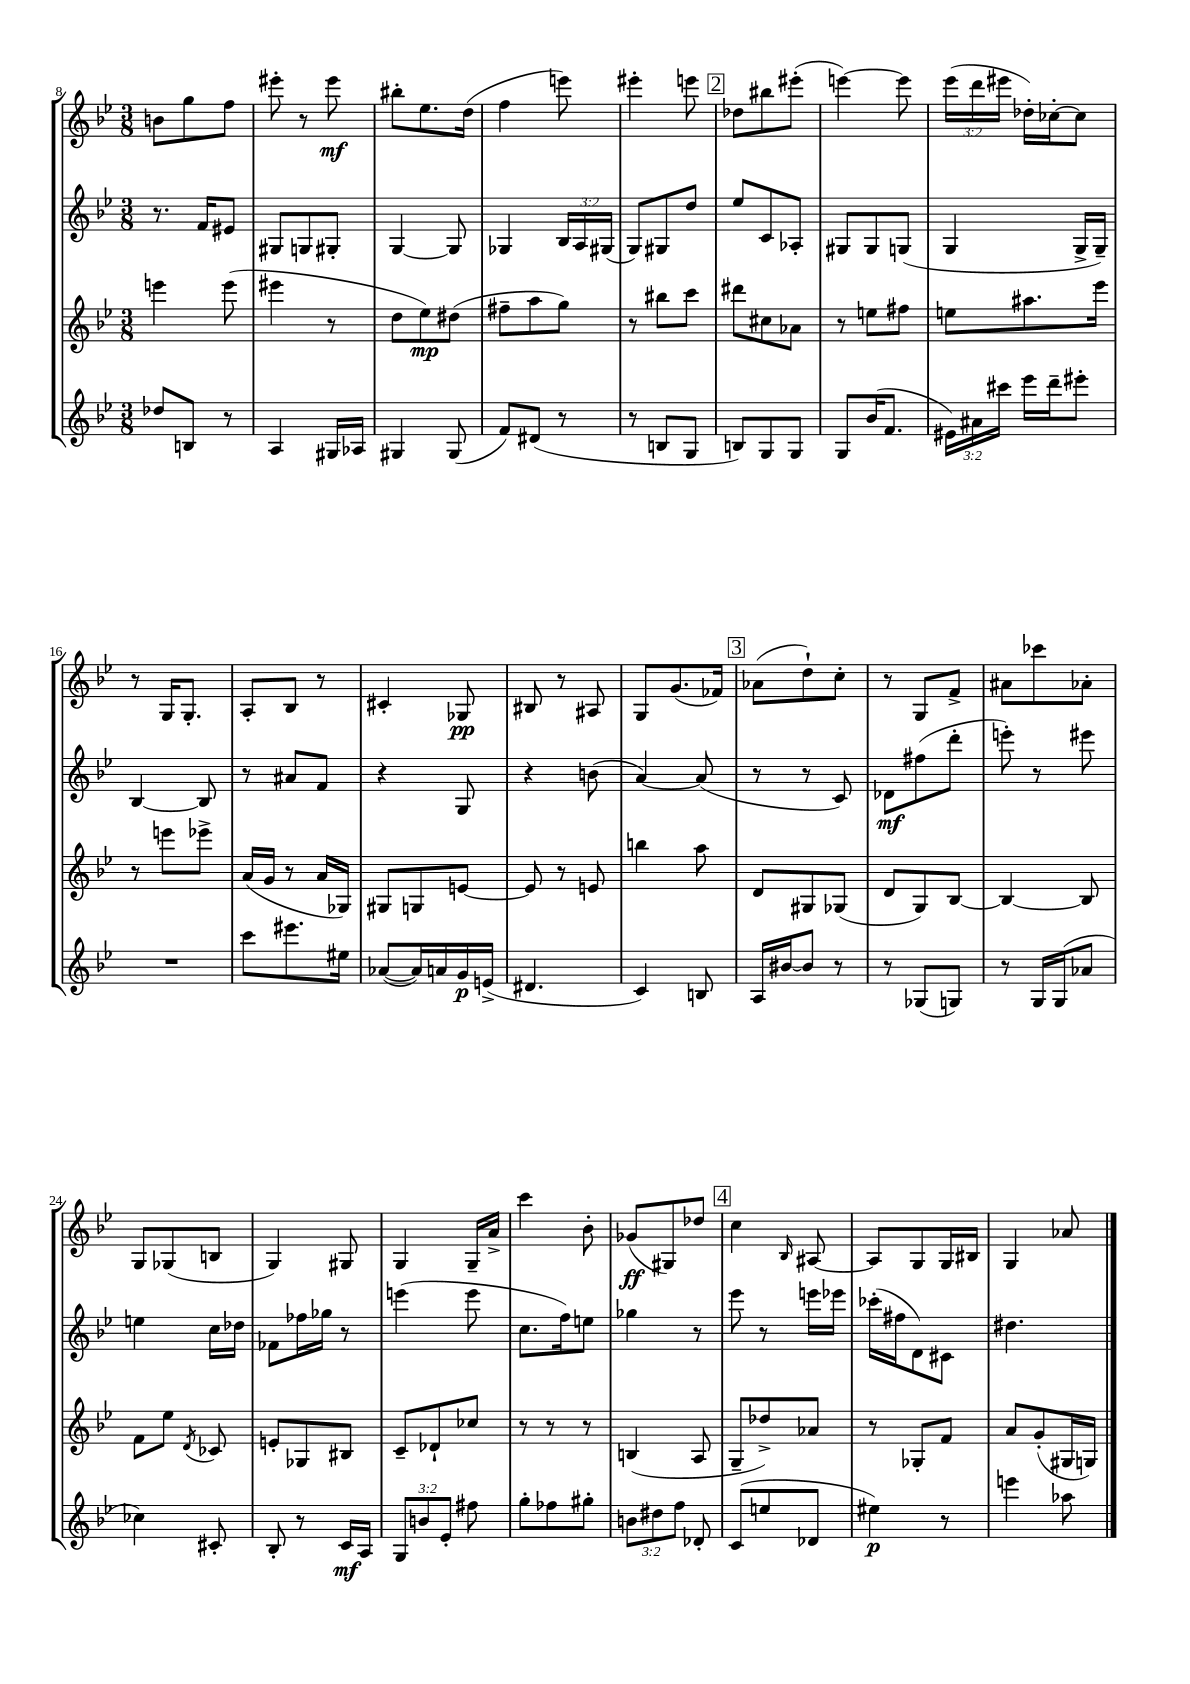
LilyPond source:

<<
\new StaffGroup <<
\new Staff = "s0" {
    \clef treble \key bes \major \numericTimeSignature \time 3/8 \override Staff.TupletNumber.text = #tuplet-number::calc-fraction-text
    \autoBeamOff b'8[ g''8 f''8] |
    eis'''8-. r8 eis'''8\mf |
    bis''8[-. ees''8. d''16]( |
    f''4 e'''8) |
    eis'''4-. e'''8 |
    \mark \markup { \box "2" } des''8[ bis''8 eis'''8]-.( |
    e'''4~) e'''8 |
    \tuplet 3/2 { ees'''16[( d'''16 eis'''16] } des''16[-.) ces''16~-. ces''8] |
    r8 g16[ g8.]-. |
    a8[-. bes8] r8 |
    cis'4-. ges8\pp |
    bis8 r8 ais8 |
    g8[ g'8.( fes'16]) |
    \mark \markup { \box "3" } aes'8[( d''8-!) c''8]-. |
    r8 g8[ f'8]-> |
    ais'8[ ces'''8 aes'8]-. |
    g8[ ges8( b8] |
    g4) gis8 |
    g4 g16[-- a'16]-> |
    c'''4 bes'8-. |
    ges'8[\ff( gis8) des''8] |
    \mark \markup { \box "4" } c''4 \grace { bes16 } ais8~ |
    ais8[ g8 g16 bis16] |
    g4 aes'8 \bar "|." |
}
\new Staff = "s1" {
    \clef treble \key bes \major \numericTimeSignature \time 3/8 \override Staff.TupletNumber.text = #tuplet-number::calc-fraction-text
    \autoBeamOff r8. f'16[ eis'8] |
    gis8[ g8 gis8]-. |
    g4~ g8 |
    ges4 \tuplet 3/2 { bes16[ a16 gis16]( } |
    g8[) gis8 d''8] |
    \mark \markup { \box "2" } ees''8[ c'8 aes8]-. |
    gis8[ gis8 g8]( |
    g4 g16[-> g16]--) |
    bes4~ bes8 |
    r8 ais'8[ f'8] |
    r4 g8 |
    r4 b'8( |
    a'4~) a'8( |
    \mark \markup { \box "3" } r8 r8 c'8) |
    des'8[\mf fis''8( d'''8]-. |
    e'''8-.) r8 eis'''8 |
    e''4 c''16[ des''16] |
    fes'8[ fes''16 ges''16] r8 |
    e'''4( e'''8 |
    c''8.[ f''16) e''8] |
    ges''4 r8 |
    \mark \markup { \box "4" } ees'''8 r8 e'''16[ ees'''16] |
    ces'''16[-.( fis''16 d'8) cis'8] |
    dis''4. \bar "|." |
}
\new Staff = "s2" {
    \clef treble \key bes \major \numericTimeSignature \time 3/8
    \autoBeamOff e'''4 e'''8( |
    eis'''4 r8 |
    d''8[ ees''8\mp) dis''8]( |
    fis''8[-- a''8 g''8]) |
    r8 bis''8[ c'''8] |
    \mark \markup { \box "2" } dis'''8[ cis''8 aes'8] |
    r8 e''8[ fis''8] |
    e''8[ ais''8. ees'''16] |
    r8 e'''8[ ees'''8]-> |
    a'16[( g'16] r8 a'16[ ges16]) |
    gis8[ g8 e'8]~ |
    e'8 r8 e'8 |
    b''4 a''8 |
    \mark \markup { \box "3" } d'8[ gis8 ges8]( |
    d'8[ g8) bes8]~ |
    bes4~ bes8 |
    f'8[ ees''8] \acciaccatura { d'8 } ces'8 |
    e'8[-. ges8 bis8] |
    c'8[-- des'8-! ces''8] |
    r8 r8 r8 |
    b4( a8 |
    \mark \markup { \box "4" } g8[-- des''8->) aes'8] |
    r8 ges8[-. f'8] |
    a'8[ g'8-.( gis16 g16]) \bar "|." |
}
\new Staff = "s3" {
    \clef treble \key bes \major \numericTimeSignature \time 3/8 \override Staff.TupletNumber.text = #tuplet-number::calc-fraction-text
    \autoBeamOff des''8[ b8] r8 |
    a4 gis16[ aes16] |
    gis4 gis8( |
    f'8[) dis'8]( r8 |
    r8 b8[ g8] |
    \mark \markup { \box "2" } b8[) g8 g8] |
    g8[ bes'16( f'8.] |
    \tuplet 3/2 { eis'16[) ais'16 cis'''16] } ees'''16[ d'''16-- eis'''8]-. |
    R4. |
    c'''8[ eis'''8. eis''16] |
    aes'8[~( aes'16) a'16 g'16\p e'16]->( |
    dis'4. |
    c'4) b8 |
    \mark \markup { \box "3" } a16[ bis'16~ bis'8] r8 |
    r8 ges8[( g8]) |
    r8 g16[ g16( aes'8] |
    ces''4) cis'8-. |
    bes8-. r8 c'16[\mf a16] |
    \tuplet 3/2 { g8[ b'8 ees'8]-. } fis''8 |
    g''8[-. fes''8 gis''8]-. |
    \tuplet 3/2 { b'8[ dis''8 f''8] } des'8-. |
    \mark \markup { \box "4" } c'8[( e''8 des'8] |
    eis''4\p) r8 |
    e'''4 aes''8 \bar "|." |
}
>>
>>
\layout { \context { \Score currentBarNumber = #8 } }
